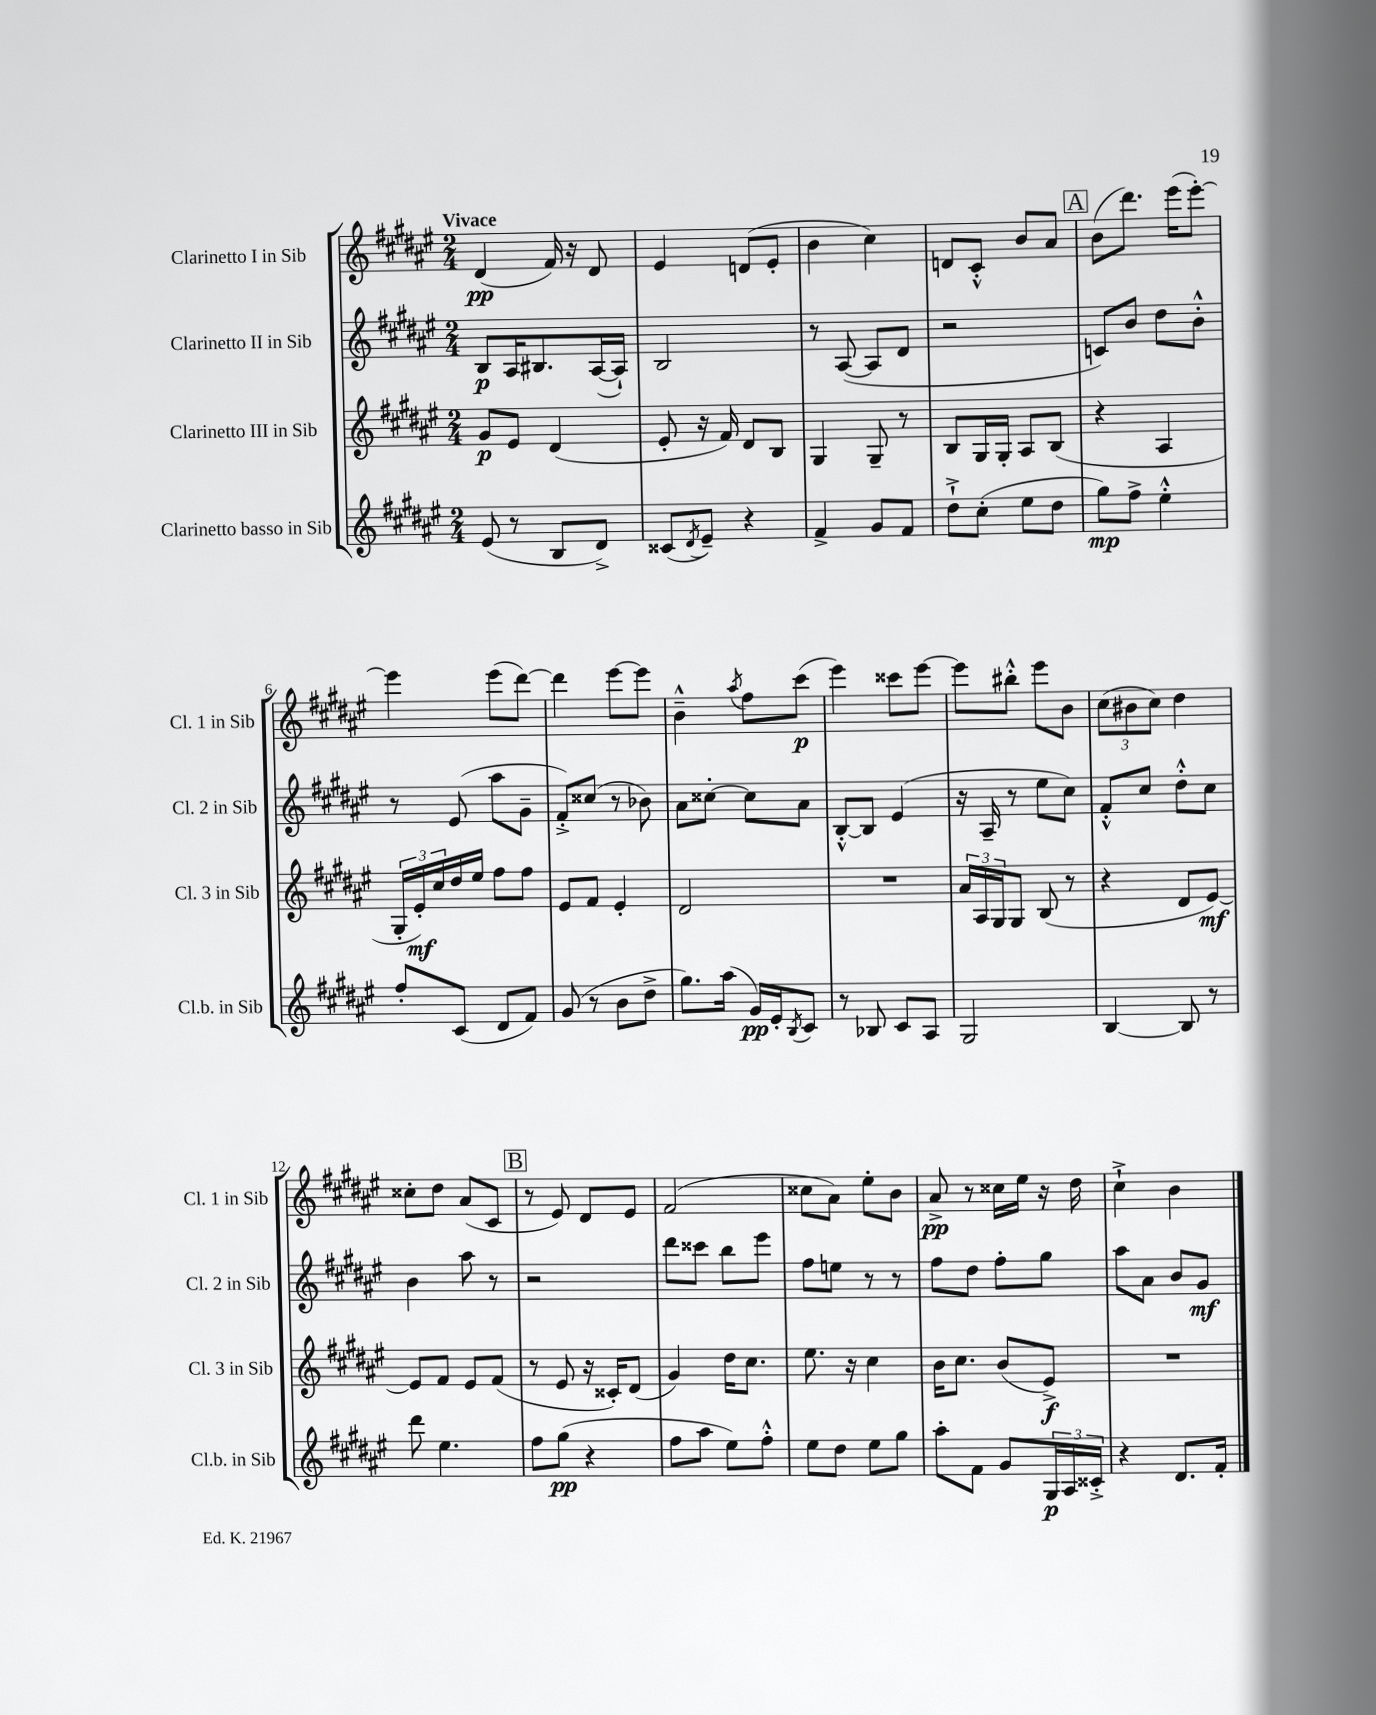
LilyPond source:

<<
\new StaffGroup <<
\new Staff = "s0" \with { instrumentName = "Clarinetto I in Sib" shortInstrumentName = "Cl. 1 in Sib" } {
    \clef treble \key fis \major \numericTimeSignature \time 2/4 \tempo "Vivace"
    dis'4\pp( fis'16) r16 dis'8 |
    eis'4 d'8( eis'8-. |
    b'4 cis''4) |
    d'8 cis'8-.-^ b'8 ais'8 |
    \mark \markup { \box "A" } b'8( dis'''8.) eis'''16( eis'''8~-.) |
    eis'''4 eis'''8( dis'''8~) |
    dis'''4 eis'''8~ eis'''8 |
    b'4---^ \acciaccatura { ais''8 } fis''8 cis'''8\p( |
    eis'''4) cisis'''8 eis'''8~ |
    eis'''8 bis''8-.-^ eis'''8 b'8 |
    \tuplet 3/2 { cis''8( bis'8 cis''8) } dis''4 |
    cisis''8-. dis''8 ais'8( cis'8 |
    \mark \markup { \box "B" } r8 eis'8) dis'8 eis'8 |
    fis'2( |
    cisis''8 ais'8) eis''8-. b'8 |
    ais'8->\pp r8 cisis''16 eis''16 r16 dis''16 |
    cis''4-!-> b'4 \bar "|." |
}
\new Staff = "s1" \with { instrumentName = "Clarinetto II in Sib" shortInstrumentName = "Cl. 2 in Sib" } {
    \clef treble \key fis \major \numericTimeSignature \time 2/4
    b8\p ais16 bis8. ais16~( ais16-!) |
    b2 |
    r8 ais8~( ais8 dis'8 |
    r2 |
    \mark \markup { \box "A" } c'8) b'8 dis''8 b'8-.-^ |
    r8 eis'8( ais''8 gis'8-- |
    fis'8-.->) cisis''8( r8 bes'8) |
    ais'8 cisis''8~-. cisis''8 ais'8 |
    b8~-.-^ b8 eis'4( |
    r16 ais16-- r8 eis''8 cis''8) |
    fis'8-.-^ cis''8 dis''8-.-^ cis''8 |
    b'4 ais''8 r8 |
    \mark \markup { \box "B" } r2 |
    dis'''8 cisis'''8 b''8 eis'''8 |
    fis''8 e''8 r8 r8 |
    fis''8 dis''8 fis''8-. gis''8 |
    ais''8 ais'8 b'8 gis'8\mf \bar "|." |
}
\new Staff = "s2" \with { instrumentName = "Clarinetto III in Sib" shortInstrumentName = "Cl. 3 in Sib" } {
    \clef treble \key fis \major \numericTimeSignature \time 2/4
    gis'8\p eis'8 dis'4( |
    eis'8-. r16 fis'16) dis'8 b8 |
    gis4 gis8-- r8 |
    b8 gis16 gis16-. ais8 b8( |
    \mark \markup { \box "A" } r4 ais4 |
    \tuplet 3/2 { gis16-. eis'16-.\mf) cis''16 } dis''16 eis''16 fis''8 fis''8 |
    eis'8 fis'8 eis'4-. |
    dis'2 |
    R2 |
    \tuplet 3/2 { ais'16 ais16 gis16 } gis8 b8( r8 |
    r4 dis'8 eis'8~\mf) |
    eis'8 fis'8 eis'8 fis'8( |
    \mark \markup { \box "B" } r8 eis'8 r16 cisis'16-.) dis'8( |
    gis'4) dis''16 cis''8. |
    eis''8. r16 cis''4 |
    b'16 cis''8. b'8( eis'8->\f) |
    R2 \bar "|." |
}
\new Staff = "s3" \with { instrumentName = "Clarinetto basso in Sib" shortInstrumentName = "Cl.b. in Sib" } {
    \clef treble \key fis \major \numericTimeSignature \time 2/4
    eis'8( r8 b8 dis'8->) |
    cisis'8( \acciaccatura { dis'8 } eis'8--) r4 |
    fis'4-> gis'8 fis'8 |
    dis''8-!-> cis''8-.( eis''8 dis''8 |
    \mark \markup { \box "A" } gis''8\mp) fis''8-> eis''4-.-^ |
    fis''8-. cis'8( dis'8 fis'8) |
    gis'8( r8 b'8 dis''8-> |
    gis''8.) ais''16( gis'16\pp) eis'16-. \acciaccatura { b8 } cis'8 |
    r8 bes8 cis'8 ais8 |
    gis2 |
    b4~ b8 r8 |
    dis'''8 eis''4. |
    \mark \markup { \box "B" } fis''8 gis''8\pp( r4 |
    fis''8 ais''8 eis''8) fis''8-.-^ |
    eis''8 dis''8 eis''8 gis''8 |
    ais''8-. fis'8 gis'8 \tuplet 3/2 { gis16\p ais16 cisis'16-.-> } |
    r4 dis'8. fis'16-. \bar "|." |
}
>>
>>
